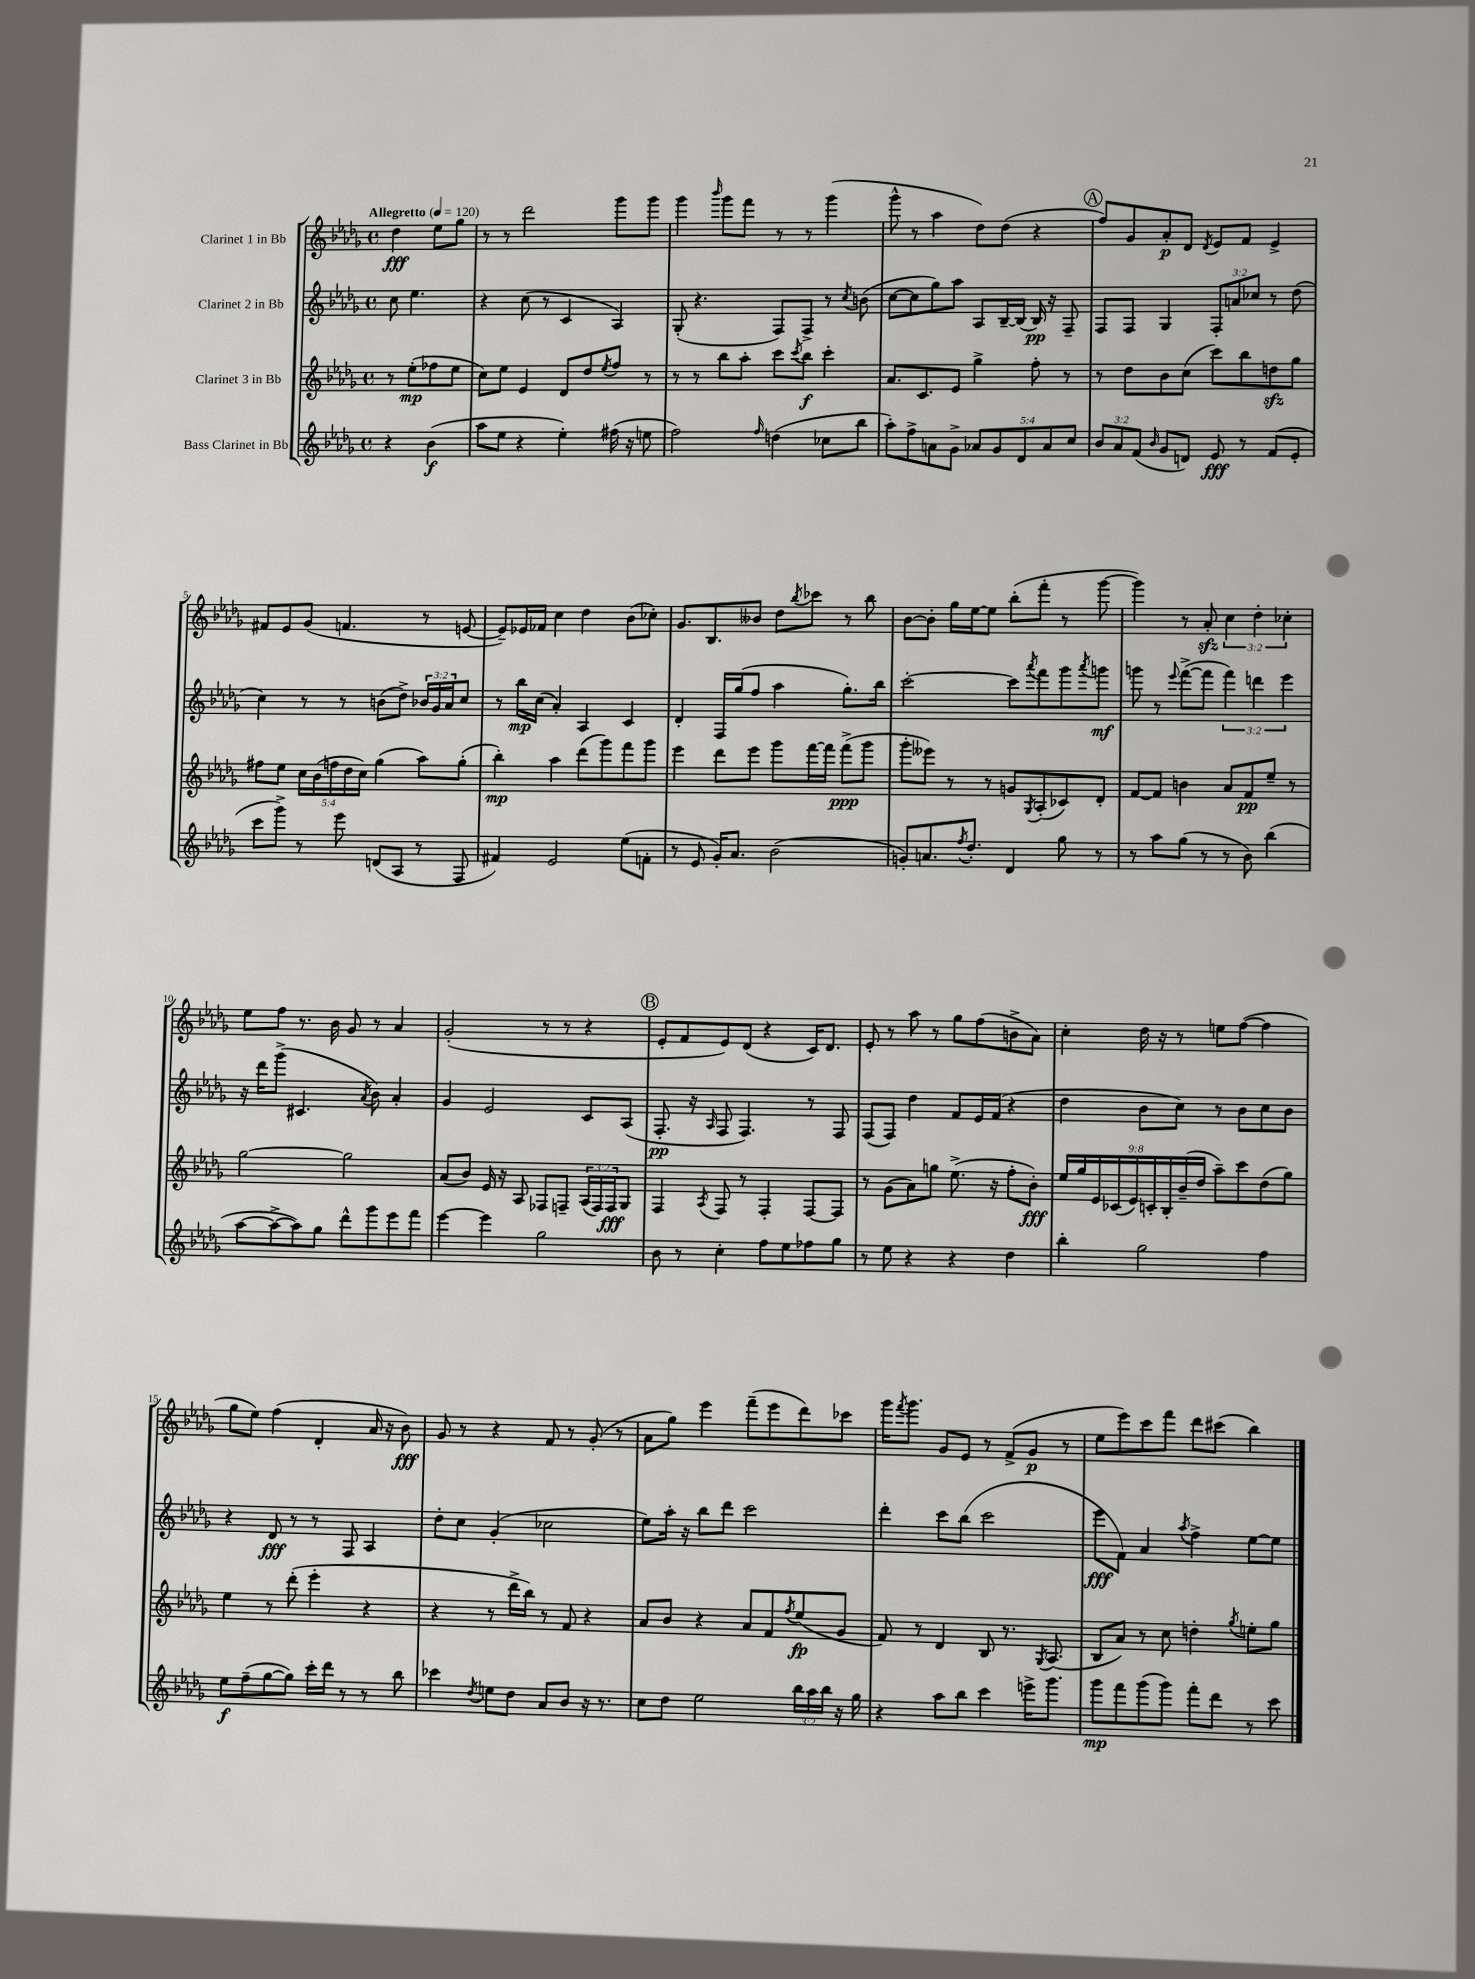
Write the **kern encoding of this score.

**kern	**kern	**kern	**kern
*staff4	*staff3	*staff2	*staff1
*clefG2	*clefG2	*clefG2	*clefG2
*k[b-e-a-d-g-]	*k[b-e-a-d-g-]	*k[b-e-a-d-g-]	*k[b-e-a-d-g-]
*M4/4	*M4/4	*M4/4	*M4/4
*met(c)	*met(c)	*met(c)	*met(c)
*MM120	*MM120	*MM120	*MM120
4r	8r	8cc	4dd-
.	(8ee-'	4.ee-	.
(4b-	8ff-	.	8ee-
.	8ee-	.	8gg-
=	=	=	=
8aa-	8cc)	4r	8r
8ee-	8ee-	.	8r
4r	4e-	(8cc	2ddd-
.	.	8r	.
4ee-')	8d-	4c	.
.	8dd-	.	.
.	8qee-	.	.
(16ff#	8ff	4A-)	8ggg-
16r	.	.	.
8ee	8r	.	8ggg-
=	=	=	=
2ff)	8r	(8G-'	4ggg-
.	8r	4.r	.
.	.	.	16qqbbb-
.	8bb-	.	8ggg-
.	8aa-'	.	8fff
16qqff	.	.	.
(4dd	8ccc	8F)	8r
.	8qccc	.	.
.	8bb-	8F^	8r
8cc-	4ccc'	8r	(4ggg-
.	.	8qcc	.
8bb-	.	(8b	.
=	=	=	=
8aa-')	8.a-	[8cc	8ggg-^^
8ff^	.	8cc]	8r
.	8.c	.	.
8a	.	8gg-)	4aa-
8g-^	8e-	8aa-	.
10a-	4gg-^	8A-	8dd-)
10g-	.	.	.
.	.	[16B-~	(8dd-
.	.	(16B-]	.
10d-	.	.	.
.	8ff'	16B-)	4r
10a-	.	.	.
.	.	16r	.
.	8r	8F~	.
10cc	.	.	.
=	=	=	=
12b-	8r	8F	8ff)
12a-	.	.	.
.	8dd-	8F	8g-
(12f	.	.	.
16qqb-	.	.	.
8g-	8b-	4G-	8a-'
8d)	(8cc	.	8d-
.	.	.	8qd-
8e-	8ccc)	12F'	8e-
.	.	12a	.
8r	8bb-	.	8f
.	.	12cc-	.
(8f	8dd	8r	4e-^
8e-'	8gg-	(8dd-	.
=	=	=	=
8ccc	8ff#	4cc)	8f#
8ggg-^)	8ee-	.	8e-
8r	20cc	8r	(8g-
.	(20b-	.	.
.	20ff	.	.
8eee-	.	8r	4.f
.	20dd-	.	.
.	20cc)	.	.
(8d	(4gg-	(8b	.
8A-	.	8dd-^)	.
8r	8aa-)	24b-	8r
.	.	24g-	.
.	.	24a-	.
8F	(8gg-'	8cc	[8e
=	=	=	=
4f#)	4bb-')	8r	8e~])
.	.	16bb-	16e-
.	.	(16cc	16f-
2e-	4aa-	4a-')	4cc
.	(8ddd-	4A-	4dd-
.	8ggg-)	.	.
(8ee-	8fff	4c	(8b-
8f'	8ggg-	.	8cc-')
=	=	=	=
8r	4eee-	4d-'	8.g-
8e-	.	.	.
.	.	.	8.B-
16g-')	8ddd-	16F	.
8.a-	.	(16gg-	.
.	8eee-	8ff	8b--
(2b-	8ggg-	4aa-	8dd-
.	.	.	8qbb-
.	[16fff	.	8ccc-
.	16fff]	.	.
.	(8fff^	8.gg-')	8r
.	8ggg-	.	8bb-
.	.	16bb-	.
=	=	=	=
8g')	8ggg-'	[2ccc'	[8b-
8.a	8eee--)	.	8b-']
.	8r	.	16gg-
8qff	.	.	.
8.dd-'	.	.	[16ee-
.	8r	.	8ee-]
4d-	8g	8ccc]	(8bb-'
.	8qG-	8qaaa-	.
.	(8A-'	8fff	8fff'
8gg-	8c-)	8ggg-	8r
.	.	8qaaa-	.
8r	8d-'	8ggg	[8ggg-
=	=	=	=
8r	[8f	8ggg	4ggg-])
8aa-	8f]	8r	.
.	.	8qqeee-	.
(8gg-	4b	([8fff^	8r
8r	.	8fff]	8a-'
8r	8a-	6fff)	6cc
8b-)	8f	.	.
.	.	6ddd	6dd-'
(4bb-	8ee-~	.	.
.	.	6eee-	6cc-'
.	8r	.	.
=	=	=	=
[8aa-	[2gg-	16r	8ee-
.	.	16ddd-	.
8aa-^_	.	(8ggg-^	8ff
8aa-])	.	4.c#	8.r
8gg-	.	.	.
.	.	.	16b-
8ddd-^^	2gg-]	.	8g-
.	.	8qa-	.
8ggg-	.	8b-)	8r
8eee-	.	4a-'	4a-
8fff	.	.	.
=	=	=	=
[4eee-	(8a-	4g-	(2g-'
.	8b-)	.	.
4eee-]	16e-	2e-	.
.	16r	.	.
.	8A-	.	.
2gg-	8F-	.	8r
.	8F~	.	8r
.	(24A-	8c	4r
.	24F)	.	.
.	24F	.	.
.	8G-	(8A-	.
=	=	=	=
8b-	4F	8.F'	8e-'
8r	.	.	8f
.	.	16r	.
.	8qA-	16qqA-	.
4cc'	8F	8F	8e-)
.	8r	4.F)	(8d-
8ff	4F'	.	4r
8ee-	.	.	.
8ff-	[8F	8r	16c)
.	.	.	8.d-
8gg-	8F]	8F	.
=	=	=	=
8r	8r	(8F	8e-'
8ee-	(8g-	8F)	8r
4r	8a-)	4dd-	8aa-
.	8gg	.	8r
4r	(8.ee-^	8f	8gg-
.	.	16e-	(8ff
.	16r	(16f	.
4dd-	8ff'	4r	8b^
.	8b-')	.	8a-)
=	=	=	=
4bb-'	18ee-	4dd-	4cc'
.	18gg-	.	.
.	18e-	.	.
.	(18c-	.	.
.	18e-)	.	.
2gg-	.	8b-	16dd-
.	18c'	.	.
.	.	.	16r
.	18B-'	.	.
.	.	8cc)	8r
.	(18b-~	.	.
.	18dd-	.	.
.	8aa-~)	8r	8ee
.	8ccc	8b-	([8ff
4ff	(8dd-	8cc	4ff]
.	8gg-)	8b-	.
=	=	=	=
8ee-	4ee-	4r	8gg-
(8ff~	.	.	8ee-)
[8gg-	8r	8d-	(4ff
8gg-])	(8ddd-'	8r	.
16ccc'	4eee-'	8r	4d-'
16ddd-	.	.	.
8r	.	8F	.
8r	4r	4A-	16a-
.	.	.	16r
8bb-	.	.	8b-)
=	=	=	=
4ccc-	4r	8dd-'	8g-
.	.	8cc	8r
8qdd-	.	.	.
8ee	8r	(4g-'	4r
8dd-	16ddd-^	.	.
.	16bb-)	.	.
8a-	8r	2cc-	8f
8b-	8f	.	8r
16r	4r	.	(8g-'
8.r	.	.	.
.	.	.	8r
=	=	=	=
8cc	8a-	8ee-)	8a-
8dd-	8b-	16aa-'	8gg-)
.	.	16r	.
2ee-	4r	8bb-	4eee-
.	.	8ddd-	.
.	8a-	2ccc	(8fff~
.	8f	.	8eee-
.	8qff	.	.
24bb-	(8ee-	.	8ddd-)
24aa-	.	.	.
24bb-	.	.	.
16r	8g-	.	8ccc-
16gg-	.	.	.
=	=	=	=
4r	8f)	4ddd-'	16ggg-
.	.	.	8qfff
.	.	.	8.ggg-
.	8r	.	.
8aa-	4d-	8ccc	8g-
8bb-	.	(8bb-	8e-
4ccc	8B-	2ccc	8r
.	8.r	.	(8f^
16eee^	.	.	8g-
.	8qG-	.	.
8.ggg-	(8.A-	.	.
.	.	.	8r
=	=	=	=
8ggg-	8B-	8eee-	8ee-
8fff	8a-)	8f)	8eee-)
(8ggg-	8r	4a-	8ccc
8ggg-)	8cc	.	8fff
.	.	8qaa-	.
8fff'	4dd'	4ff^	8ddd-
8ddd-	.	.	(8ccc#
.	8qgg-	.	.
8r	8ee'	[8ee-	4bb-)
8ccc	8gg-	8ee-]	.
==	==	==	==
*-	*-	*-	*-
